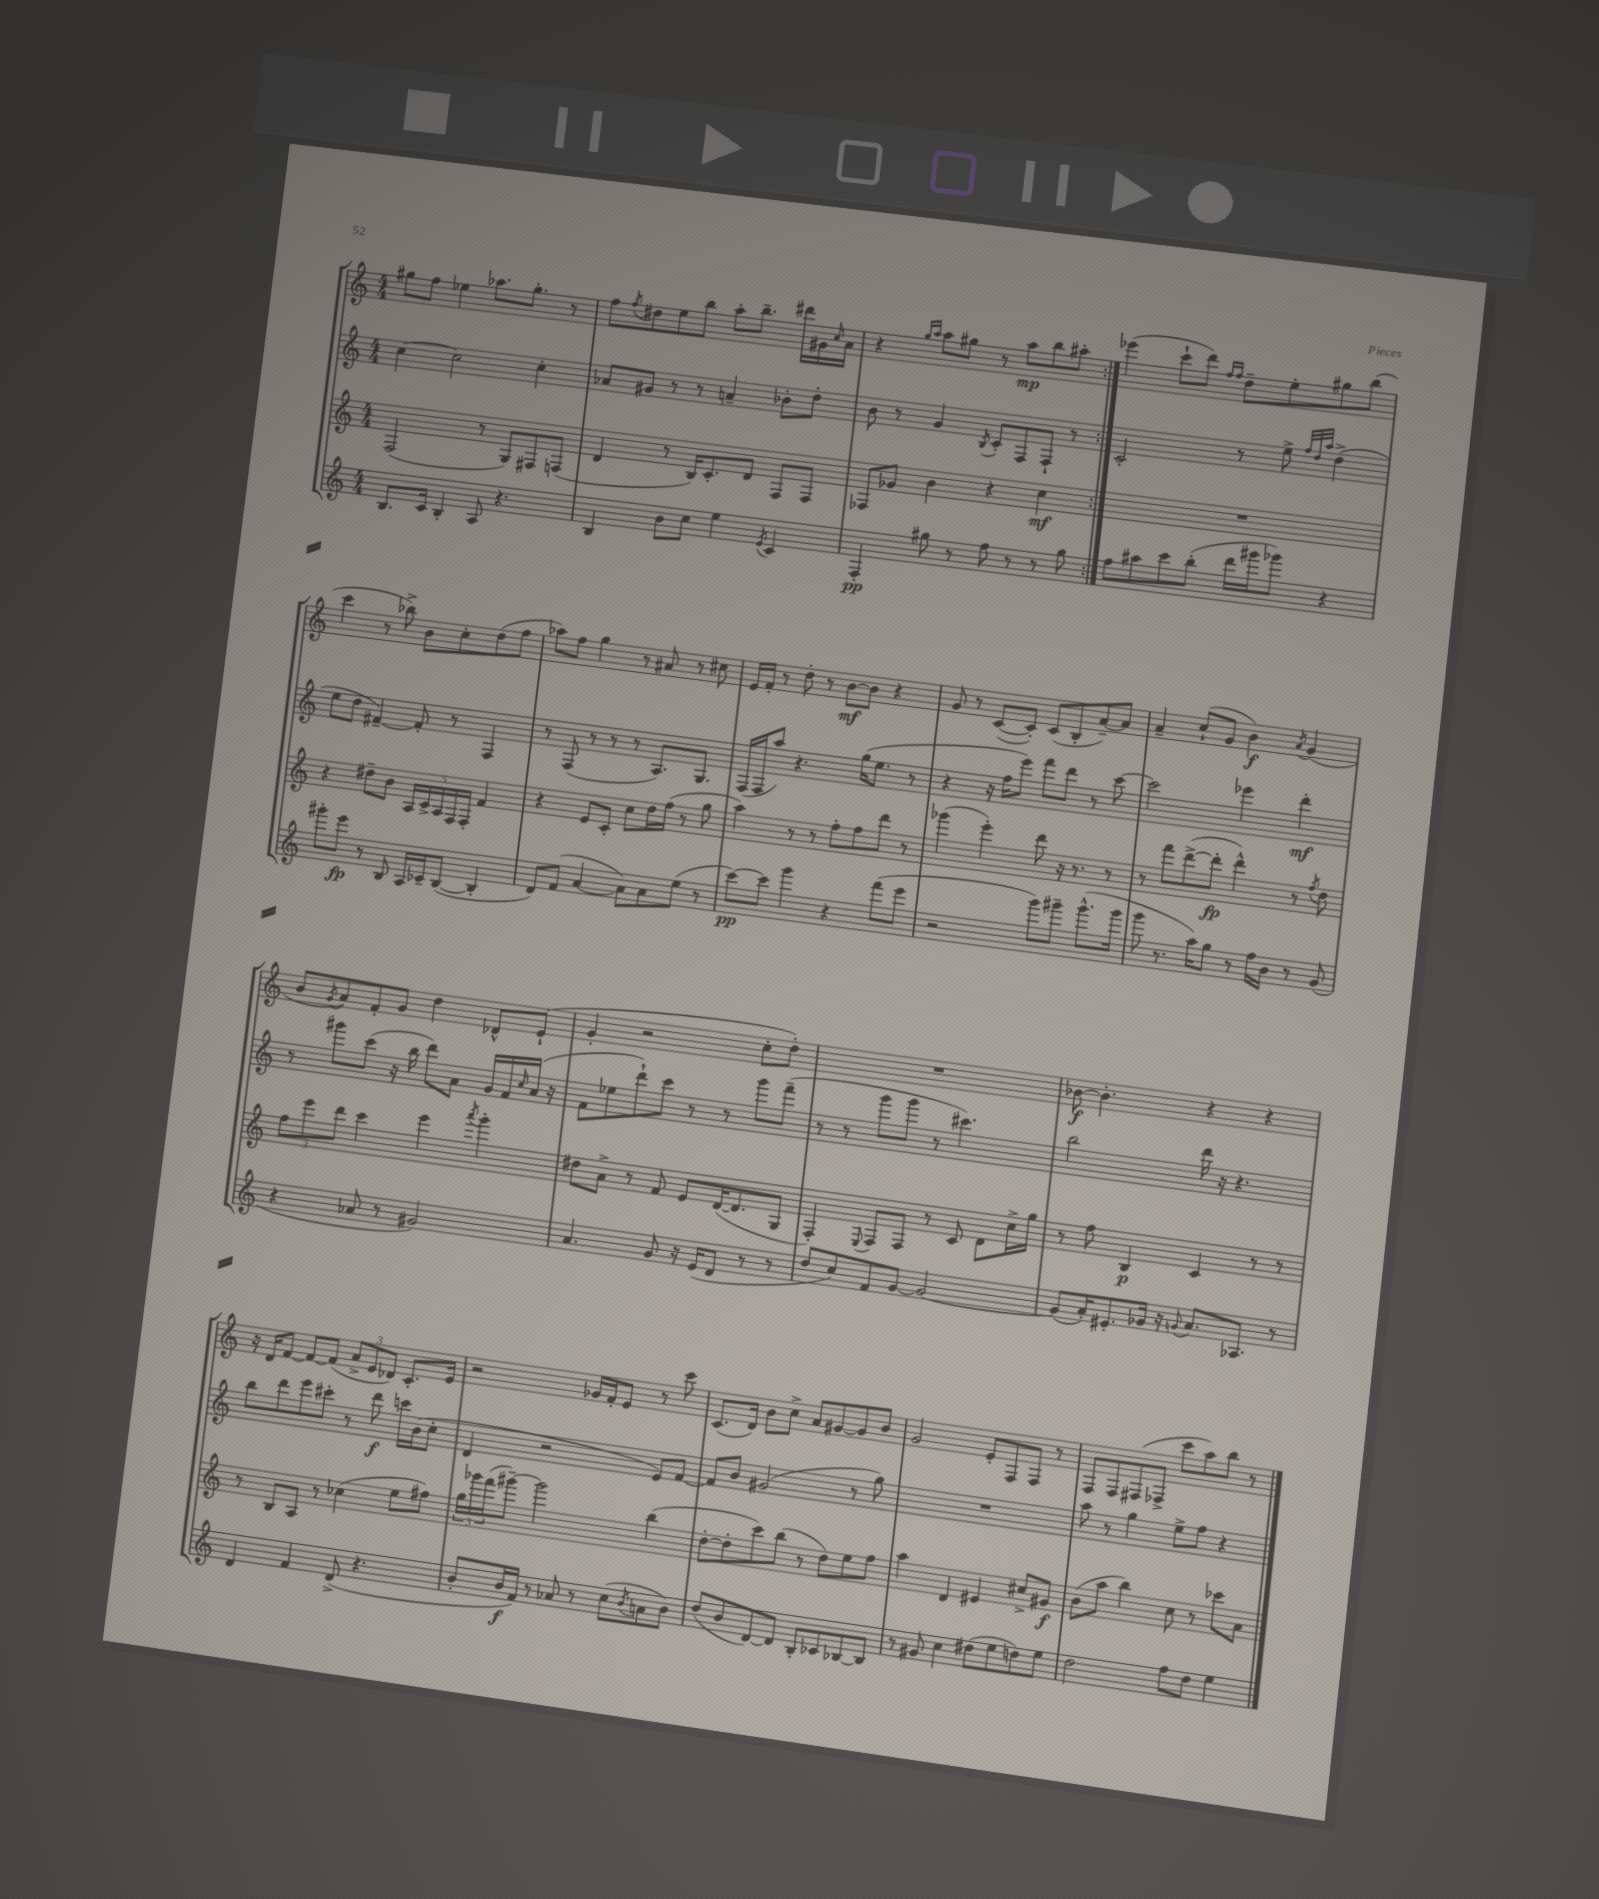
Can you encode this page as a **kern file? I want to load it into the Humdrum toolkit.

**kern	**dynam	**kern	**dynam	**kern	**dynam	**kern	**dynam
*part4	*part4	*part3	*part3	*part2	*part2	*part1	*part1
*staff4	*staff4	*staff3	*staff3	*staff2	*staff2	*staff1	*staff1
*clefG2	*	*clefG2	*	*clefG2	*	*clefG2	*
*k[]	*	*k[]	*	*k[]	*	*k[]	*
*M4/4	*	*M4/4	*	*M4/4	*	*M4/4	*
=97	=97	=97	=97	=97	=97	=97	=97
8.B/L	.	(2F/	.	[4cc\	.	8gg#X\L	.
.	.	.	.	.	.	8ff\J	.
16c/Jk	.	.	.	.	.	.	.
4B'/	.	.	.	2cc\]	.	4ee-X\	.
8A/	.	8r	.	.	.	8.aa-X\L	.
4.r	.	8G/L)	.	.	.	.	.
.	.	.	.	.	.	8.gg#'\J	.
.	.	8F#X/	.	4cc'\	.	.	.
.	.	(8Fn/J	.	.	.	8r	.
=98	=98	=98	=98	=98	=98	=98	=98
4B/	.	4d/	.	8a-X/L	.	8ff\L	.
.	.	.	.	.	.	8qff/	.
.	.	.	.	8g#X/J	.	8dd#X\	.
8b\L	.	8r	.	8r	.	8ee\	.
8cc\J	.	16B/KL)	.	8r	.	8bb\J	.
.	.	8.c'/	.	.	.	.	.
4ee\	.	.	.	4an~/	.	8aa'\L	.
.	.	8d/J	.	.	.	8.bb~\J	.
8qe/	.	.	.	.	.	.	.
4c/	.	8F/L	.	8b-X'\L	.	.	.
.	.	.	.	.	.	16ddd#X\LL	.
.	.	8F/J	.	8dd'\J	.	16g#X\	.
.	.	.	.	.	.	16qqcc/	.
.	.	.	.	.	.	16a\JJ	.
=99	=99	=99	=99	=99	=99	=99	=99
4F'/	pp	8F-X/L	.	8b\	.	4r	.
.	.	8g-X/J	.	8r	.	.	.
.	.	.	.	.	.	16qqgg/LL	.
.	.	.	.	.	.	16qqaa/JJ	.
8gg#X\	.	4b\	.	4g/	.	8aa\L	.
8r	.	.	.	.	.	8gg#X\J	.
.	.	.	.	8qB/	.	.	.
8ff\	.	4r	.	8c'/L	.	8r	.
8r	.	.	.	8F/	.	8aa\L	mp
8r	.	4cc\	mf	8F`/J	.	8bb\	.
8gg#\	.	.	.	8r	.	8aa#X'\J	.
=100:|!	=100:|!	=100:|!	=100:|!	=100:|!	=100:|!	=100:|!	=100:|!
8ff\L	.	1r	.	2c'/	.	(4eee-X\	.
8aa#X\	.	.	.	.	.	.	.
8ccc\	.	.	.	.	.	8ccc`\L	.
(8bb'\J	.	.	.	.	.	8ddd\J)	.
.	.	.	.	.	.	16qqff/LL	.
.	.	.	.	.	.	16qqff/JJ	.
16ddd\LL	.	.	.	8r	.	8dd~\L	.
16ggg#X\J	.	.	.	.	.	.	.
8ggg-X\J)	.	.	.	8ee^\	.	8ee'\	.
.	.	.	.	32qqff/LLL	.	.	.
.	.	.	.	32qqdd/	.	.	.
.	.	.	.	32qqaa/JJJ	.	.	.
4r	.	.	.	(4dd^\	.	8gg#X\	.
.	.	.	.	.	.	(8bb\J	.
!!LO:LB:g=z
=101	=101	=101	=101	=101	=101	=101	=101
8ggg#X'\L	.	4r	.	8ee\L	.	4ccc\	.
8eee\J	fp	.	.	8dd\J	.	.	.
8r	.	8dd#X~\L	.	[4f#X~/)	.	8r	.
8B/	.	8b\J	.	.	.	8bb-X^\)	.
16A/LL	.	20A/LL	.	8f#'/]	.	8b\L	.
.	.	20c^/	.	.	.	.	.
16c-X~/J	.	.	.	.	.	.	.
.	.	20A/	.	.	.	.	.
([8B/J	.	.	.	8r	.	8cc'\	.
.	.	20F/	.	.	.	.	.
.	.	20F'/JJ	.	.	.	.	.
4B'/]	.	4f/	.	4F/	.	(8dd\	.
.	.	.	.	.	.	8ff\J	.
=102	=102	=102	=102	=102	=102	=102	=102
8d/L)	.	4r	.	8r	.	8aa-X\L)	.
(8f/J	.	.	.	(8F/	.	8ff\J	.
[4a/	.	8e/L	.	8r	.	4gg\	.
.	.	8c'/J	.	8r	.	.	.
8a\L])	.	8cc\L	.	8r	.	8r	.
8a\	.	16dd\L	.	8.A/L)	.	8a#X/	.
.	.	(16ff\JJ	.	.	.	.	.
(8ee\J	.	8r	.	.	.	8r	.
.	.	.	.	8.G/J	.	.	.
8r	.	8gg\	.	.	.	8cc#X\	.
=103	=103	=103	=103	=103	=103	=103	=103
[8ccc\L)	pp	4aa\)	.	(16F/LL	.	16e/LL	.
.	.	.	.	16F/J	.	16f'/JJ	.
8ccc\J]	.	.	.	8aa/J)	.	8r	.
4ggg\	.	8r	.	4.r	.	8dd'\	.
.	.	8r	.	.	.	8r	.
4r	.	8ff'\L	.	.	.	[8b\L	mf
.	.	8ff\	.	(16gg\KL	.	8b\J]	.
.	.	.	.	8.ee\J	.	.	.
(8fff\L	.	8ddd\J	.	.	.	4r	.
8eee\J	.	8r	.	8r	.	.	.
=104	=104	=104	=104	=104	=104	=104	=104
2r	.	(4ggg-X\	.	4r	.	8g/	.
.	.	.	.	.	.	8r	.
.	.	4eee'\)	.	16r	.	([8c/L	.
.	.	.	.	16ff\KL	.	.	.
.	.	.	.	8eee\J)	.	8c'/J])	.
8ggg\L)	.	8ddd\	.	8fff\L	.	(8c/L	.
8ggg#X~\J	.	16r	.	8ddd\J	.	8B'/	.
.	.	8.r	.	.	.	.	.
(8.ggg#^^\L	.	.	.	8r	.	[8a~/)	.
.	.	8r	.	[8ccc\	.	8a/J]	.
16ggg#\Jk	.	.	.	.	.	.	.
=105	=105	=105	=105	=105	=105	=105	=105
8ggg\	.	8r	.	2ccc\]	.	4a~/	.
8.r	.	8fff\L	.	.	.	.	.
.	.	([8ddd^\	.	.	.	(8cc`/L	.
16aa\KL)	.	.	.	.	.	.	.
8gg\J	.	8ddd'\J]	fp	.	.	8g/J	.
8r	.	4ddd^^\)	.	4eee-X\	.	4b\)	f
16ff\LL	.	.	.	.	.	.	.
16b\JJ	.	.	.	.	.	.	.
.	.	.	.	.	.	8qa/	.
8r	.	8r	.	4ddd'\	mf	(4g/	.
.	.	8qff/	.	.	.	.	.
(8g/	.	8dd\	.	.	.	.	.
!!LO:LB:g=z
=106	=106	=106	=106	=106	=106	=106	=106
4r	.	12ff\L	.	8r	.	8b/L	.
.	.	12eee\	.	.	.	.	.
.	.	.	.	.	.	8qg/	.
.	.	.	.	8ggg#X\L	.	8a/)	.
.	.	12ddd\J	.	.	.	.	.
8a-X/	.	4ccc\	.	(8ccc\J	.	8f'/	.
8r	.	.	.	16r	.	8g/J	.
.	.	.	.	16bb\	.	.	.
2g#X/)	.	4eee\	.	8ddd\L)	.	4dd\	.
.	.	.	.	8a\J	.	.	.
.	.	8qaaa/	.	.	.	.	.
.	.	4ggg'\	.	16g/LL	.	8d-X^^/L	.
.	.	.	.	16f/	.	.	.
.	.	.	.	16qqcc/	.	.	.
.	.	.	.	(16a/JJ	.	(8e`/J	.
.	.	.	.	16r	.	.	.
=107	=107	=107	=107	=107	=107	=107	=107
4.a/	.	8dd#X\L	.	8f\L	.	4g'/	.
.	.	8a^\J	.	8ee-X\	.	.	.
.	.	8r	.	8ddd`\)	.	2r	.
8g/	.	8f/	.	8ccc\J	.	.	.
16r	.	8e/L	.	8r	.	.	.
(16e/KL	.	.	.	.	.	.	.
8d/J	.	([16d/K	.	8r	.	.	.
.	.	8.d/]	.	.	.	.	.
8r	.	.	.	8ggg\L	.	8cc'\L	.
8r	.	8G/J	.	(8fff~\J	.	8dd'\J)	.
=108	=108	=108	=108	=108	=108	=108	=108
8dd/L	.	4F'/)	.	8r	.	1r	.
8cc/)	.	.	.	8r	.	.	.
.	.	8qqE/	.	.	.	.	.
8f/	.	8F/L	.	8ggg\L	.	.	.
[8g/J	.	8F/J	.	8ggg\J	.	.	.
2g/_	.	8r	.	8r	.	.	.
.	.	8c/	.	4.ccc#X\)	.	.	.
.	.	8d\L	.	.	.	.	.
.	.	16cc^\L	.	.	.	.	.
.	.	16gg\JJ	.	.	.	.	.
=109	=109	=109	=109	=109	=109	=109	=109
(8g/L]	.	8r	.	2bb\	.	[8b-X\	f
16a'/K)	.	8ff\	.	.	.	4.b-'\]	.
8.e#X'/	.	.	.	.	.	.	.
.	.	4B/	p	.	.	.	.
16g-X/Jk	.	.	.	.	.	.	.
16r	.	.	.	.	.	.	.
8qqgn/	.	.	.	.	.	.	.
8.a/L	.	4c/	.	16ddd\	.	4r	.
.	.	.	.	16r	.	.	.
.	.	.	.	4.r	.	.	.
8.A-X/J	.	.	.	.	.	.	.
.	.	8r	.	.	.	4r	.
8r	.	8r	.	.	.	.	.
!!LO:LB:g=z
=110	=110	=110	=110	=110	=110	=110	=110
4d/	.	8r	.	8bb\L	.	16r	.
.	.	.	.	.	.	16d/KL	.
.	.	8B/L	.	8ddd\	.	[8f/J	.
4f/	.	8A/J	.	8eee\	.	8f/L_	.
.	.	8r	.	8ccc#X'\J	.	(8f/J]	.
(8d^/	.	(4cc-X\	.	8r	.	12a^/L	.
.	.	.	.	.	.	12e/	.
4.r	.	.	.	8ddd\	f	.	.
.	.	.	.	.	.	12d-X/J)	.
.	.	8ee\L	.	16cccn\LL	.	8.c'/L	.
.	.	.	.	(16b\J	.	.	.
.	.	8ff#X\J)	.	8cc'\J	.	.	.
.	.	.	.	.	.	16e/Jk	.
=111	=111	=111	=111	=111	=111	=111	=111
8b'/L	.	24gg\LL	.	4d/	.	2r	.
.	.	24ggg-X\	.	.	.	.	.
.	.	(24fff\J	.	.	.	.	.
16b/L	f	[8ggg#X~\J)	.	.	.	.	.
16f/JJ)	.	.	.	.	.	.	.
8r	.	2ggg#\]	.	2r	.	.	.
8a-X/	.	.	.	.	.	.	.
8r	.	.	.	.	.	16g-X/LL	.
.	.	.	.	.	.	16f'/J	.
(8cc\L	.	.	.	.	.	8e/J	.
8qb/	.	.	.	.	.	.	.
8an\	.	(4bb\	.	8e/L)	.	8r	.
8b\J)	.	.	.	[8f/J	.	8ccc\	.
=112	=112	=112	=112	=112	=112	=112	=112
(8dd/L	.	[8dd'\L	.	8f/L]	.	(8.c/L	.
8b/	.	8dd'\]	.	8b/J	.	.	.
.	.	.	.	.	.	16d/Jk)	.
[8d/)	.	8ccc\)	.	(2g#X/	.	8b\L	.
8d/J]	.	(8bb\J	.	.	.	8cc^\J	.
8B'/L	.	8r	.	.	.	8a/L	.
8c-X/	.	8dd\L)	.	.	.	[8g#X/	.
[8B-X/	.	8ee\	.	8r	.	8g#/]	.
8B-/J]	.	8ff\J	.	8gg\)	.	8b/J	.
=113	=113	=113	=113	=113	=113	=113	=113
8r	.	4aa\	.	1r	.	2g/	.
8g#X/	.	.	.	.	.	.	.
4cc\	.	4d/	.	.	.	.	.
(8dd#X\L	.	4e#X/	.	.	.	8e'/L	.
8ee\	.	.	.	.	.	8F/	.
8ddn\)	.	8cc#X^/L	.	.	.	8F/J	.
8ee\J	.	8g#X/J	f	.	.	8r	.
=114	=114	=114	=114	=114	=114	=114	=114
2dd\	.	(8b\L	.	8aa\	.	8F/L	.
.	.	8aa\J	.	8r	.	8F/	.
.	.	4bb\)	.	4gg\	.	(8F#X/	.
.	.	.	.	.	.	8F-X^/J	.
8ff\L	.	8cc\	.	8ee^\L	.	8ccc\L	.
8dd\J	.	8r	.	8ff\J	.	8aa\)	.
4ee\	.	8ccc-X\L	.	4r	.	8bb\J	.
.	.	8a\J	.	.	.	8r	.
==	==	==	==	==	==	==	==
*-	*-	*-	*-	*-	*-	*-	*-
